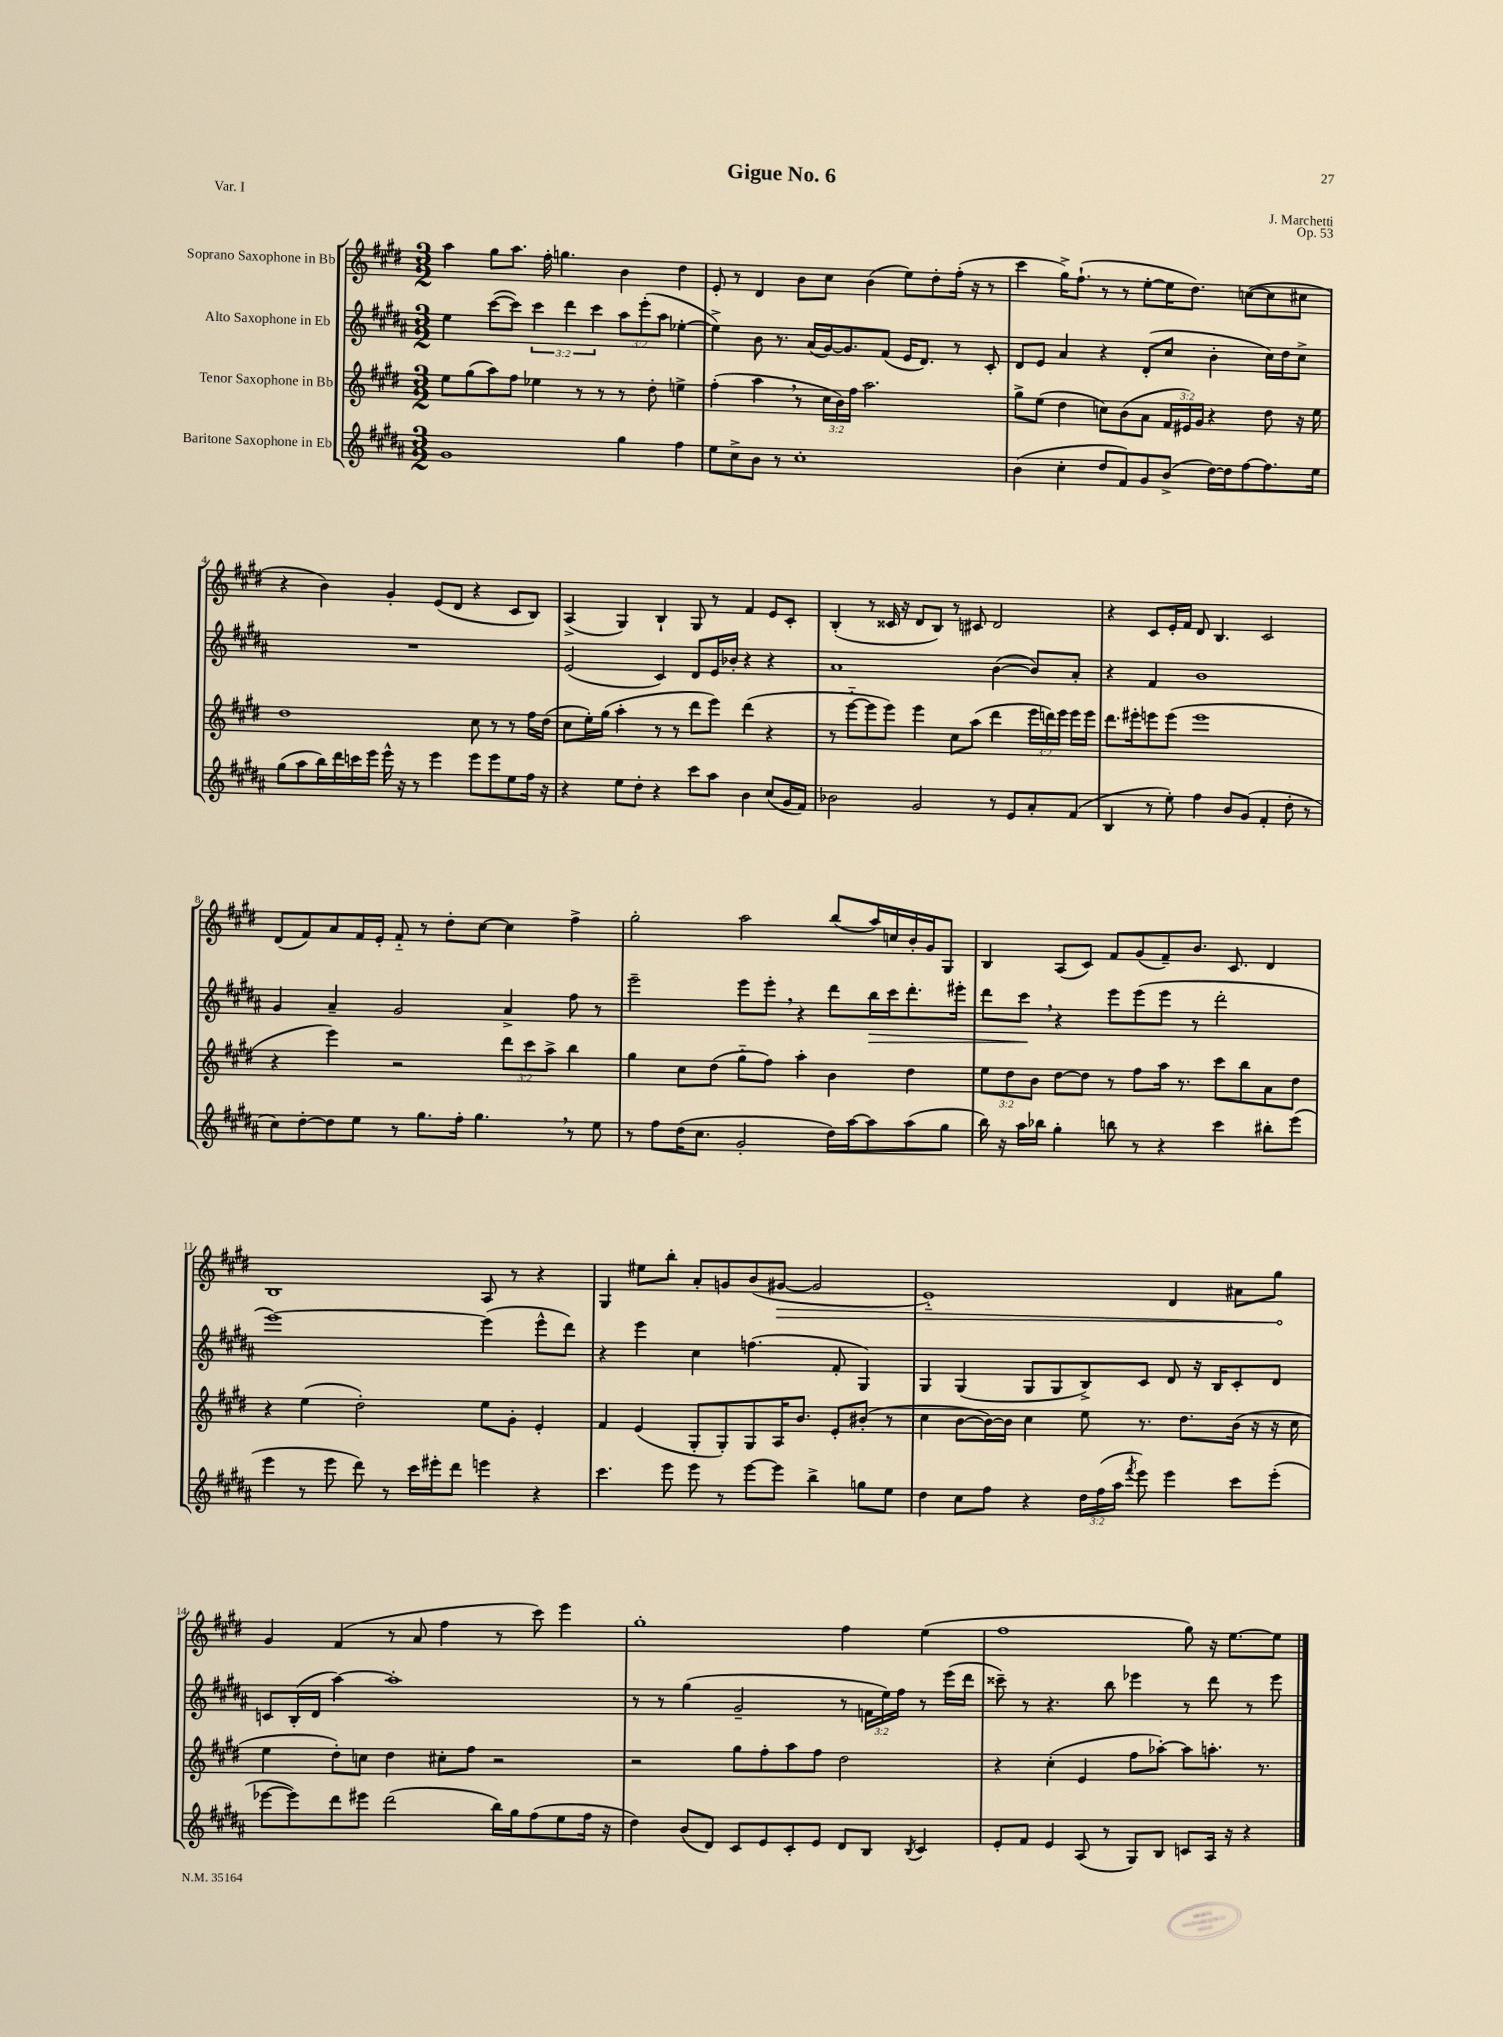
\header { title = "Gigue No. 6" composer = "J. Marchetti" opus = "Op. 53" piece = "Var. I" }
<<
\new StaffGroup <<
\new Staff = "s0" \with { instrumentName = "Soprano Saxophone in Bb" } {
    \clef treble \key e \major \numericTimeSignature \time 3/2
    \autoBeamOff a''4 gis''8[ a''8.] fis''16-. g''4. b'4 dis''4 |
    e'8-. r8 dis'4 b'8[ cis''8] b'4( e''8[) dis''8-. fis''16]-.( r16 r8 |
    cis'''4 gis''16[->) fis''8.]-!( r8 r8 e''8[~-. e''16 dis''8.]) c''8[~( c''8 cis''8] |
    r4 b'4) gis'4-. e'8[( dis'8] r4 cis'8[ b8]) |
    a4->( gis4) b4-! gis8 r8 fis'4 e'8[ cis'8]-. |
    b4-.( r8 cisis'16 r16 dis'8[ b8]) r8 cis'8 dis'2 |
    r4 cis'8[ e'16-. fis'16] dis'8 b4. cis'2 |
    dis'8[( fis'8) a'8 fis'16 e'16]-. fis'8-_ r8 dis''8[-. cis''8]~ cis''4 fis''4-> |
    gis''2-. a''2 b''8[( a''16) c''16 b'16-. gis'16 gis8] |
    b4 a8[( cis'8]) fis'8[ gis'8( fis'8--) b'8.] cis'8. dis'4 |
    b1 a8 r8 r4 |
    gis4 eis''8[ b''8]-. a'8[-. g'8 b'8( \once \override Hairpin.circled-tip = ##t gis'8]~\> gis'2 |
    e'1-_) dis'4 ais'8[ gis''8]\! |
    gis'4 fis'4( r8 a'8 fis''4 r8 cis'''8) e'''4 |
    gis''1-. fis''4 e''4( |
    fis''1 gis''8) r16 e''8.[~ e''8] \bar "|." |
}
\new Staff = "s1" \with { instrumentName = "Alto Saxophone in Eb" } {
    \clef treble \key b \major \numericTimeSignature \time 3/2 \override Staff.TupletNumber.text = #tuplet-number::calc-fraction-text
    \autoBeamOff e''4 cis'''8[~( cis'''8]) \tuplet 3/2 { cis'''4 dis'''4 cis'''4 } \tuplet 3/2 { ais''8[ e'''8-.( ais''8] } ees''4~-. |
    ees''4->) b'8 r8. ais'16[( gis'16~) gis'8. fis'8]( e'16[ dis'8.]) r8 cis'8-. |
    dis'8[ e'8] ais'4 r4 dis'8[-.( cis''8] b'4-. cis''16[) dis''16 cis''8]-> |
    R1. |
    e'2( cis'4) dis'8[ e'16 bes'16]-. r4 r4 |
    ais'1 b'4~( b'8[) ais'8]-. |
    r4 fis'4 b'1 |
    gis'4 ais'4-- gis'2 ais'4-> fis''8 r8 |
    e'''2-- e'''8[ e'''8]-. \breathe r4 dis'''8[ b''16\> cis'''16 dis'''8.-. eis'''16]-. |
    dis'''8[ cis'''8]\! \breathe r4 e'''8[ e'''8( e'''8] r8 dis'''2-. |
    e'''1~) e'''4( e'''8[-^ dis'''8]) |
    r4 e'''4 cis''4 f''4.( fis'8-. gis4) |
    gis4 gis4( gis8[ gis8 b8->) cis'8] dis'8 r16 b16[ cis'8-. dis'8] |
    c'8[ b16-.( dis'16] ais''4~) ais''1-. |
    r8 r8 gis''4( gis'2-- r8 \tuplet 3/2 { f'16[ e''16) fis''16] } r8 e'''16[( dis'''16] |
    cisis'''8--) r8 r4. b''8 ees'''4 r8 dis'''8 r8 ees'''8 \bar "|." |
}
\new Staff = "s2" \with { instrumentName = "Tenor Saxophone in Bb" } {
    \clef treble \key e \major \numericTimeSignature \time 3/2 \override Staff.TupletNumber.text = #tuplet-number::calc-fraction-text
    \autoBeamOff e''8[ gis''8( a''8) fis''8] ees''4 r8 r8 r8 dis''8-. e''4-> |
    fis''4-.( a''4 \breathe r8 \tuplet 3/2 { cis''16[ b'16) fis''16] } a''2. |
    gis''8[-> e''8]( dis''4 c''8[) b'8( a'8] \tuplet 3/2 { fis'16[ eis'16) gis'16] } r4 dis''8 r16 e''16 |
    dis''1 cis''8 r8 r8 fis''16[ dis''16]( |
    cis''8[ e''16-.) gis''16]( a''4-. r8 r8 dis'''8[ e'''8]) dis'''4( r4 |
    r8 e'''8[~-_ e'''8 e'''8]) e'''4 cis''8[ a''8]( dis'''4 \tuplet 3/2 { e'''16[ d'''16) e'''16] } e'''16[ e'''16] |
    dis'''8.[ eis'''16-. e'''8 e'''8]( e'''1 |
    r4 e'''4) r2 \tuplet 3/2 { dis'''8[ cis'''8 a''8]-> } b''4 |
    gis''4 cis''8[ dis''8]( gis''8[-_ fis''8]) a''4-. b'4 dis''4 |
    \tuplet 3/2 { e''8[ dis''8 b'8] } dis''8[~ dis''8] r8 fis''8[ a''16] r8. cis'''8[ b''8 a'8 dis''8] |
    r4 e''4( dis''2-.) e''8[ gis'8]-. e'4-. |
    fis'4 e'4( gis8[-. gis8-.) gis8 a16 b'8.] e'8[-. bis'8]-.( r8 |
    cis''4 b'8[~ b'16~) b'16] cis''4 e''8 r8. dis''8.[ b'16]( r16 r16 cis''16 |
    e''4 dis''8[-.) c''8] dis''4 cis''8[-. fis''8] r2 |
    r2 gis''8[ fis''8-. a''8 fis''8] dis''2 |
    r4 cis''4-.( e'4 fis''8[ aes''8]~-.) aes''8[ a''8.]-. r8. \bar "|." |
}
\new Staff = "s3" \with { instrumentName = "Baritone Saxophone in Eb" } {
    \clef treble \key b \major \numericTimeSignature \time 3/2 \override Staff.TupletNumber.text = #tuplet-number::calc-fraction-text
    \autoBeamOff gis'1 gis''4 fis''4 |
    e''8[ cis''8-> b'8] r8 cis''1-. |
    b'4( cis''4-. dis''8[ fis'8) gis'8 b'8]->( dis''16[~) dis''16 fis''8~ fis''8. e''16] |
    gis''8[( ais''8 b''16) dis'''16 c'''16 e'''16] e'''16-^ r16 r8 e'''4 e'''8[ e'''8 e''8 fis''16] r16 |
    r4 e''8[ dis''8]-. r4 cis'''8[ ais''8] b'4 cis''8[( gis'16 fis'16]) |
    bes'2 gis'2 r8 e'8[ ais'8-. fis'8]( |
    b4 r8 e''8-.) fis''4 b'8[ gis'8]( fis'4-. dis''8-. r8 |
    cis''8[) dis''8~-. dis''8 e''8] r8 gis''8.[ fis''16]-. gis''4. \breathe r8 e''8 |
    r8 fis''8[ dis''16( cis''8.] gis'2-. dis''16[) ais''16~ ais''8 ais''8( gis''8] |
    b''16) r16 ais''16[ bes''16] gis''4-. b''8 r8 r4 cis'''4 bis''8[-. e'''8]( |
    e'''4 r8 e'''8 dis'''8) r8 cis'''16[ eis'''16-. dis'''8] e'''4 r4 |
    cis'''4. e'''8 e'''8 r8 e'''8[~ e'''8] b''4-> g''8[ e''8] |
    dis''4 cis''8[ fis''8] r4 \tuplet 3/2 { dis''16[ fis''16( ais''16] } \acciaccatura { fis'''8 } e'''8) e'''4 cis'''8[ e'''8]-.( |
    ees'''8[~ ees'''8) dis'''8 eis'''8] dis'''2( b''16[) gis''16 fis''8( e''8 fis''16] r16 |
    dis''4) b'8[( dis'8]) cis'8[ e'8 cis'8-. e'8] dis'8[ b8] \acciaccatura { b8 } cis'4 |
    e'8[-. fis'8] e'4 ais8( r8 gis8[) b8] c'8[ ais16] r16 r4 \bar "|." |
}
>>
>>
